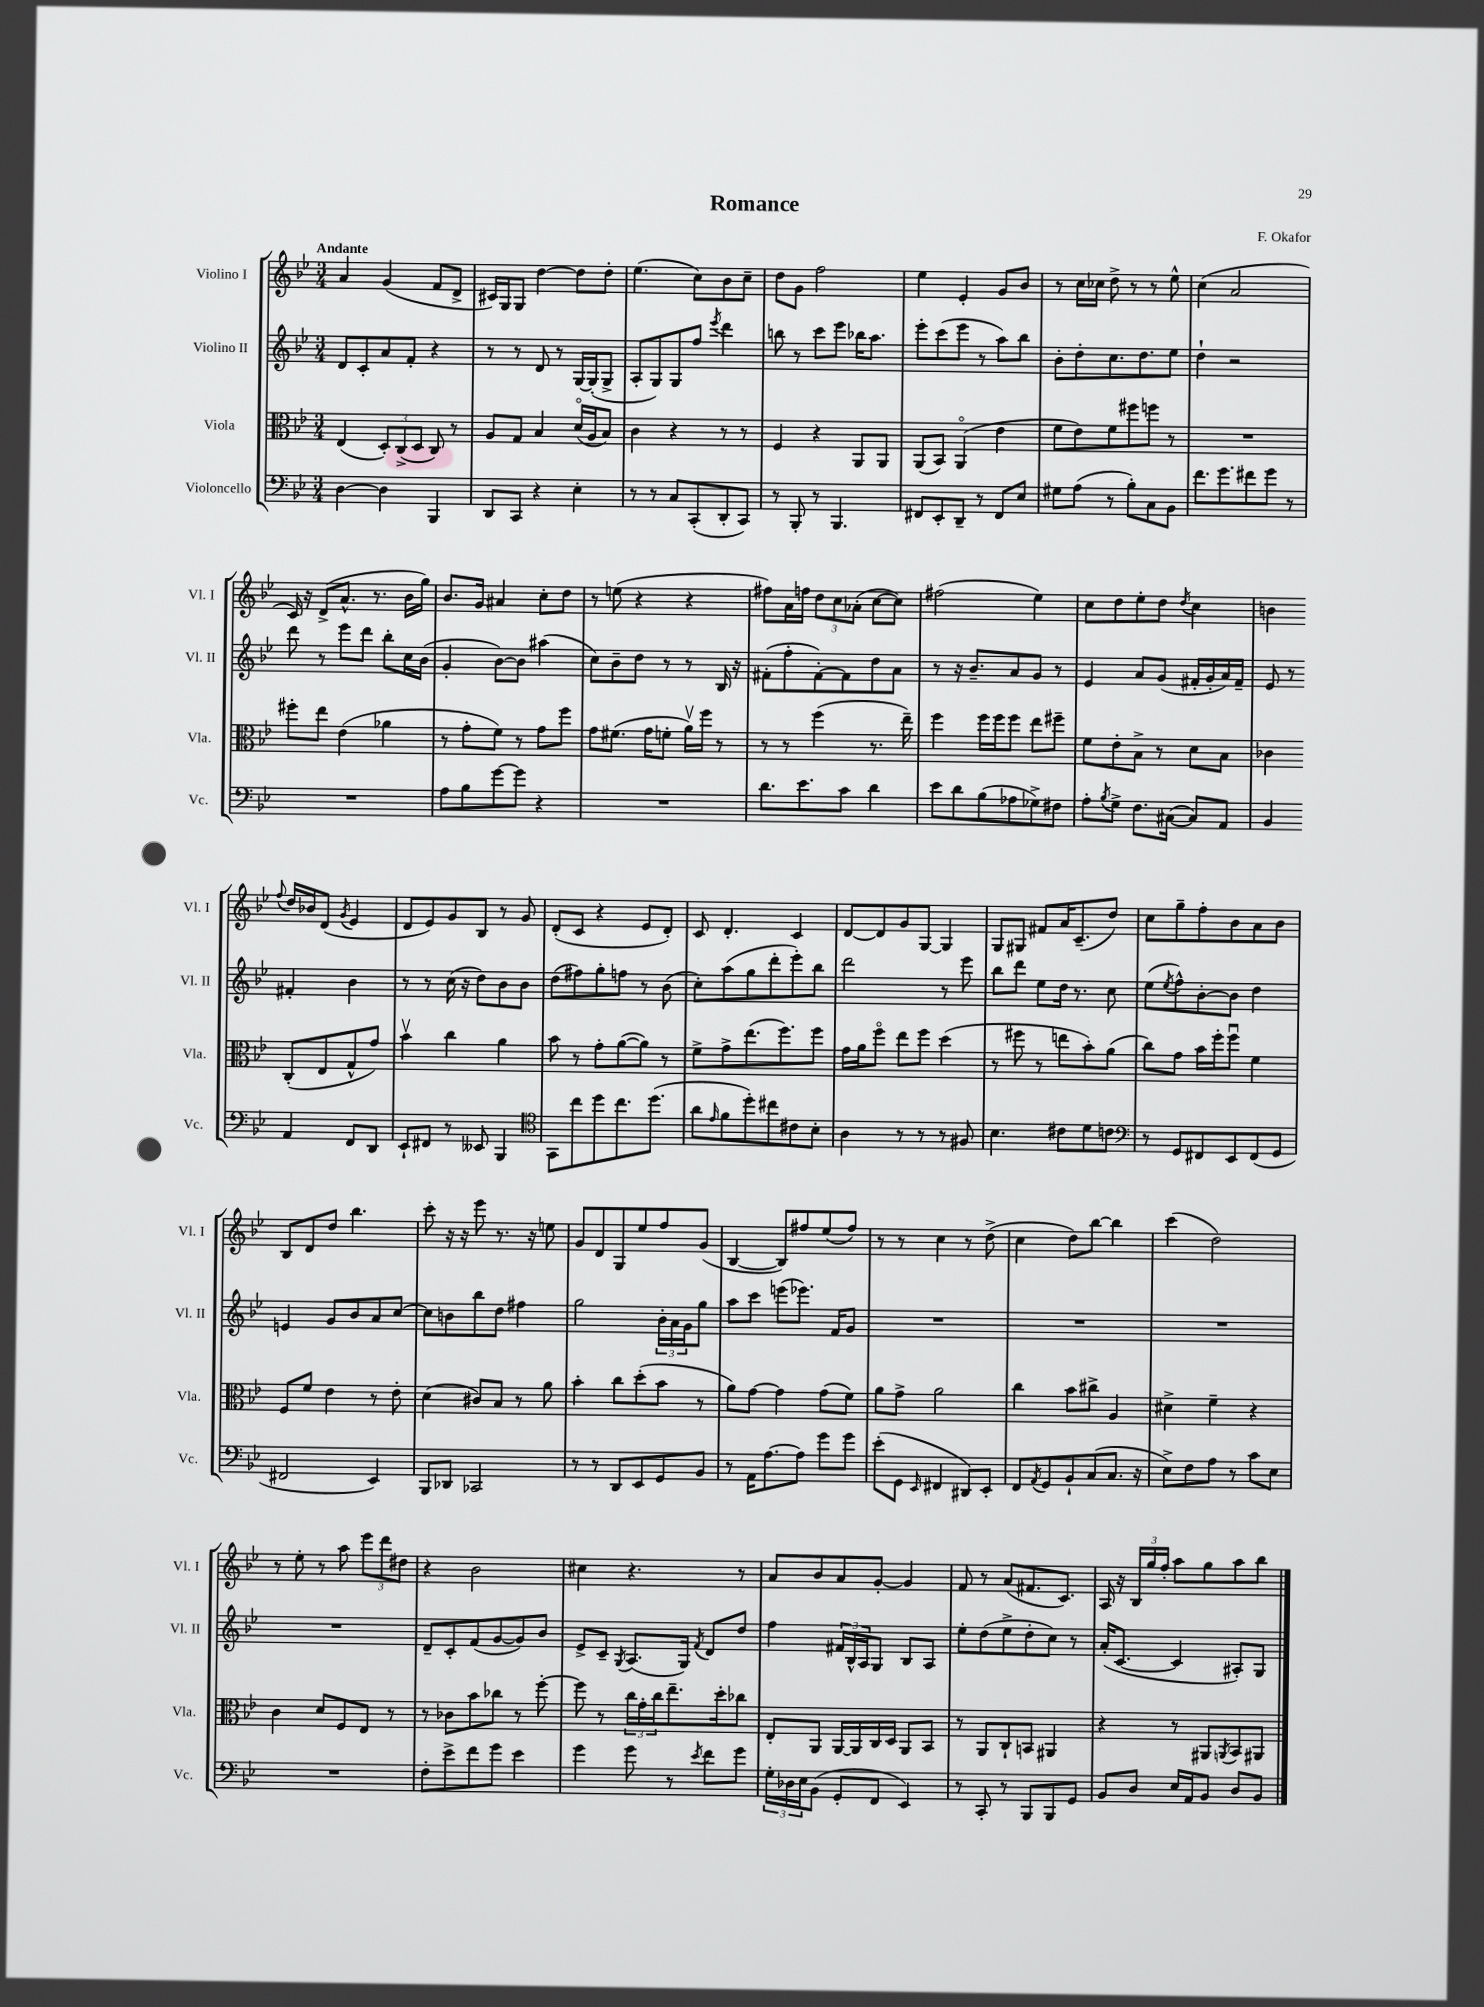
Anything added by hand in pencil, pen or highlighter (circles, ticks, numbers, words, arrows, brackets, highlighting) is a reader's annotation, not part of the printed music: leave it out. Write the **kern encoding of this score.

**kern	**kern	**kern	**kern
*staff4	*staff3	*staff2	*staff1
*clefF4	*clefC3	*clefG2	*clefG2
*k[b-e-]	*k[b-e-]	*k[b-e-]	*k[b-e-]
*M3/4	*M3/4	*M3/4	*M3/4
[4D	(4E-	8d	4a
.	.	8c'	.
4D]	12D')	8a	(4g
.	(12C^	.	.
.	.	8f'	.
.	12D	.	.
4BBB-	8C)	4r	8f
.	8r	.	8d^
=	=	=	=
8DD	8A	8r	16c#)
.	.	.	16G
8CC	8G	8r	8G
4r	4B-	8d	[4dd
.	.	8r	.
4E-'	(16do	[16G	8dd]
.	16A	(16G']	.
.	8B-)	8G^	8dd'
=	=	=	=
8r	4c	8A'	(4.ee-
8r	.	8G)	.
8C	4r	8G	.
(8CC'	.	8ff	8cc)
.	.	8qeee-	.
8DD'	8r	4ddd	8b-
8CC)	8r	.	8cc~
=	=	=	=
8r	4F	8bb	8dd
8BBB-'	.	8r	8g
8r	4r	8ccc	2ff
4.BBB-	.	8eee-	.
.	8AA	16bb-	.
.	.	8.aa	.
.	8AA	.	.
=	=	=	=
8FF#	(8AA	8eee-'	4ee-
8EE-'	8BB-)	(8ccc	.
8DD~	(4AAo	8eee-	4e-'
8r	.	8r	.
8FF#	4e-	8aa)	8g
8E-	.	8bb-	8b-
=	=	=	=
8G#	8f	8b-'	8r
(8A	8e-)	8dd'	16cc
.	.	.	16cc-
8r	8f	8.cc	8dd^
8B-')	8ff#	.	8r
.	.	8.dd	.
8C	8ff	.	8r
8BB-	8r	8ee-	8ee-^^
=	=	=	=
8.f	2.r	4dd`	(4cc
8.g	.	.	.
.	.	2r	2a
8f#	.	.	.
8g	.	.	.
8r	.	.	.
=	=	=	=
2.r	8ff#'	8ddd	16c)
.	.	.	16r
.	8ee-	8r	(8d^
.	(4e-	8eee-	8.a^^
.	.	8ddd	.
.	.	.	8.r
.	4a-	8bb-'	.
.	.	16cc	16b-
.	.	(16b-	16gg)
=	=	=	=
8A	8r	4g'	8.b-
8B-	8g'	.	.
.	.	.	16g
[8g	8f)	[8b-)	4a#
8g]	8r	8b-]	.
4r	8g	(4aa#	8cc'
.	8ff	.	8dd
=	=	=	=
2.r	8g	8cc)	8r
.	(8.f#	8b-~	(8ee
.	.	8dd	4r
.	16g	.	.
.	8f'	8r	.
.	16av)	8r	4r
.	16ff	.	.
.	8r	16B-	.
.	.	16r	.
=	=	=	=
8.d	8r	(8f#'	8ff#)
.	8r	8ff'	16a
8.e-	.	.	16ff
.	(4ff	[8f#')	12dd
.	.	.	12cc
8c	.	8f#]	.
.	.	.	(12a-'
4d	8.r	8dd	[8cc
.	.	8a	8cc])
.	16ee-~)	.	.
=	=	=	=
8e-	4ff	8r	(2ff#
8d	.	16r	.
.	.	8.b-~	.
(8B-	16ff	.	.
.	16ff	.	.
8A-	8ff	8a	.
8G-^)	8ee-	8g	4ee-)
8F#	8ff#~	8r	.
=	=	=	=
8A'	8f	4e-	8cc
8qB-	.	.	.
8G^	8e-'	.	8dd
8.F	8B-^	8a	8ee-'
.	8r	(8g	8dd
([16C#	.	.	.
.	.	.	8qdd
8C#])	8d	16f#'	4cc
.	.	16g'	.
8AA	8B-	16a)	.
.	.	16f#~	.
=	=	=	=
4BB-	4c-	8e-	4b
.	.	8r	.
.	.	.	8qqff
4AA	(8C'	4f#'	16dd
.	.	.	16b-
.	8E-	.	(8d
.	.	.	8qg
8FF	8G^^	4b-	4e-
8DD	8g)	.	.
=	=	=	=
8EE-`	4b-v	8r	8d
8FF#	.	8r	8e-)
8r	4cc	(16cc	8g
.	.	16r	.
8EE--	.	8dd)	8B-
4BBB-	4a	8b-	8r
.	.	8b-	8g
=	=	=	=
*clefC4	*	*	*
8GG	8b-	(8dd	(8d'
8cc	8r	8ff#)	8c
8dd	8g'	8gg'	4r
8.cc	([8a	8ff	.
.	8a])	8r	8e-
(8.dd	.	.	.
.	8r	(8b-	8d')
=	=	=	=
8a	8f^	8cc')	8c
16qqe-	.	.	.
8f	8g^	(8aa	4.d'
8dd')	(8.ee-	8gg	.
8cc#	.	8ddd'	.
.	8.ff)	.	.
8c#	.	8eee-')	4c
8B-'	8ff	8bb-	.
=	=	=	=
4A	16g	2ddd	[8d
.	16a	.	.
.	8ffo	.	8d]
8r	8ee-	.	8g
8r	8ff	.	[8G
8r	(4dd	8r	4G]
8F#	.	8eee-	.
=	=	=	=
4.B-	8r	8bb-	8G
.	8ff#	8ddd	8G#
.	8r	8ee-	8f#
8c#	8ee	16dd	16a
.	.	8.r	(8.c~
8d	8b-')	.	.
8c	(8a	8cc	8dd)
=	=	=	=
*clefF4	*	*	*
8r	8cc)	(8ee-	8cc
.	.	8qee-	.
8GG	8g	8ff^^)	8gg~
8FF#	16b-	[8b-'	8ff'
.	16ff'	.	.
8EE-	8ffu	8b-]	8b-
(8FF#	4f	4dd	8a
8GG	.	.	8b-
=	=	=	=
2FF#	8F	4e	8B-
.	8f	.	8d
.	4e-	8g	8dd
.	.	8b-	4.bb-
4EE-)	8r	8a	.
.	8e-'	[8cc	.
=	=	=	=
8BBB-	(4d	8cc]	8ccc'
8DD-	.	8b	16r
.	.	.	16r
2CC-	8c#)	8bb-	8eee-
.	8B-	8dd	8.r
.	8r	4ff#	.
.	.	.	16r
.	8a	.	8ee
=	=	=	=
8r	4b-'	2gg	8g
8r	.	.	8d
8DD	8cc	.	8G
8EE-	(8dd'	.	8ee-
8GG	8b-	24b-'	8ff
.	.	24a	.
.	.	24g	.
8BB-	8r	8gg	(8g
=	=	=	=
8r	8a)	8aa	[4B-
16AA	[8g	8ccc	.
[8.A	.	.	.
.	4g]	(8eee	8B-])
8A]	.	8.eee-)	8ff#
8g	(8g	.	(8ee-
.	.	16f	.
8g	8f)	8g	8ff#)
=	=	=	=
(8e-'	8a	2.r	8r
8GG	8g^	.	8r
16qqEE-	.	.	.
4FF#	2a	.	4cc
8DD#)	.	.	8r
8EE-'	.	.	(8dd^
=	=	=	=
8FF	4cc	2.r	4cc
8qAA	.	.	.
8GG	.	.	.
8BB-`	8b-	.	8dd)
(8C	8cc#^	.	[8bb-
8.C	4A	.	4bb-]
16r	.	.	.
=	=	=	=
8E-^)	4d#^	2.r	(4ccc
8F	.	.	.
8A	4f~	.	2dd)
8r	.	.	.
8c	4r	.	.
8E-	.	.	.
=	=	=	=
2.r	4c	2.r	8r
.	.	.	8ee-'
.	8d	.	8r
.	8F	.	8aa
.	8E-	.	12eee-
.	.	.	12ddd
.	8r	.	.
.	.	.	12dd#
=	=	=	=
8F'	8r	8d~	4r
8e-^	8c-	8c'	.
8f	8b-	(8f	2b-
8g	8cc-	[8g	.
4e-	8r	8g])	.
.	[8ff'	8b-	.
=	=	=	=
4g	8ff]	8e-^	4cc#
.	8r	8c~	.
.	.	8qG	.
8g	24cc	(8.A	4.r
.	24g'	.	.
.	24cc	.	.
8r	8.ee-~	.	.
.	.	16G)	.
8qe-	.	8qf	.
8f	.	8d	.
.	16dd'	.	.
8g	8cc-	8dd	8r
=	=	=	=
24G'	8E-'	4ff	8a
24D-	.	.	.
24E-	.	.	.
(8BB-	8AA	.	8b-
8GG'	[16AA	24f#	8a
.	.	24B-^^	.
.	16AA]	.	.
.	.	24A	.
8FF	16C	8G	[8g'
.	16D	.	.
4EE-)	8AA	8B-	4g]
.	8BB-	8A	.
=	=	=	=
8r	8r	8ee-'	8f
8CC'	8AA	(8dd	8r
8r	8C`	8ee-^	(8a
8BBB-	8BB	8dd'	8.f#
8BBB-	4AA#	8cc)	.
.	.	.	8.c)
8GG	.	8r	.
=	=	=	=
8BB-	4r	(16a'	16A
.	.	[8.c	16r
8D	.	.	24B-
.	.	.	24gg
.	.	.	24ff'
16E-	8r	4c]	8aa
16AA	.	.	.
8BB-	8AA#	.	8gg
.	8qAA	.	.
8D	8BB-	8A#')	8aa
8BB-	8AA#	8G	8bb-
==	==	==	==
*-	*-	*-	*-
